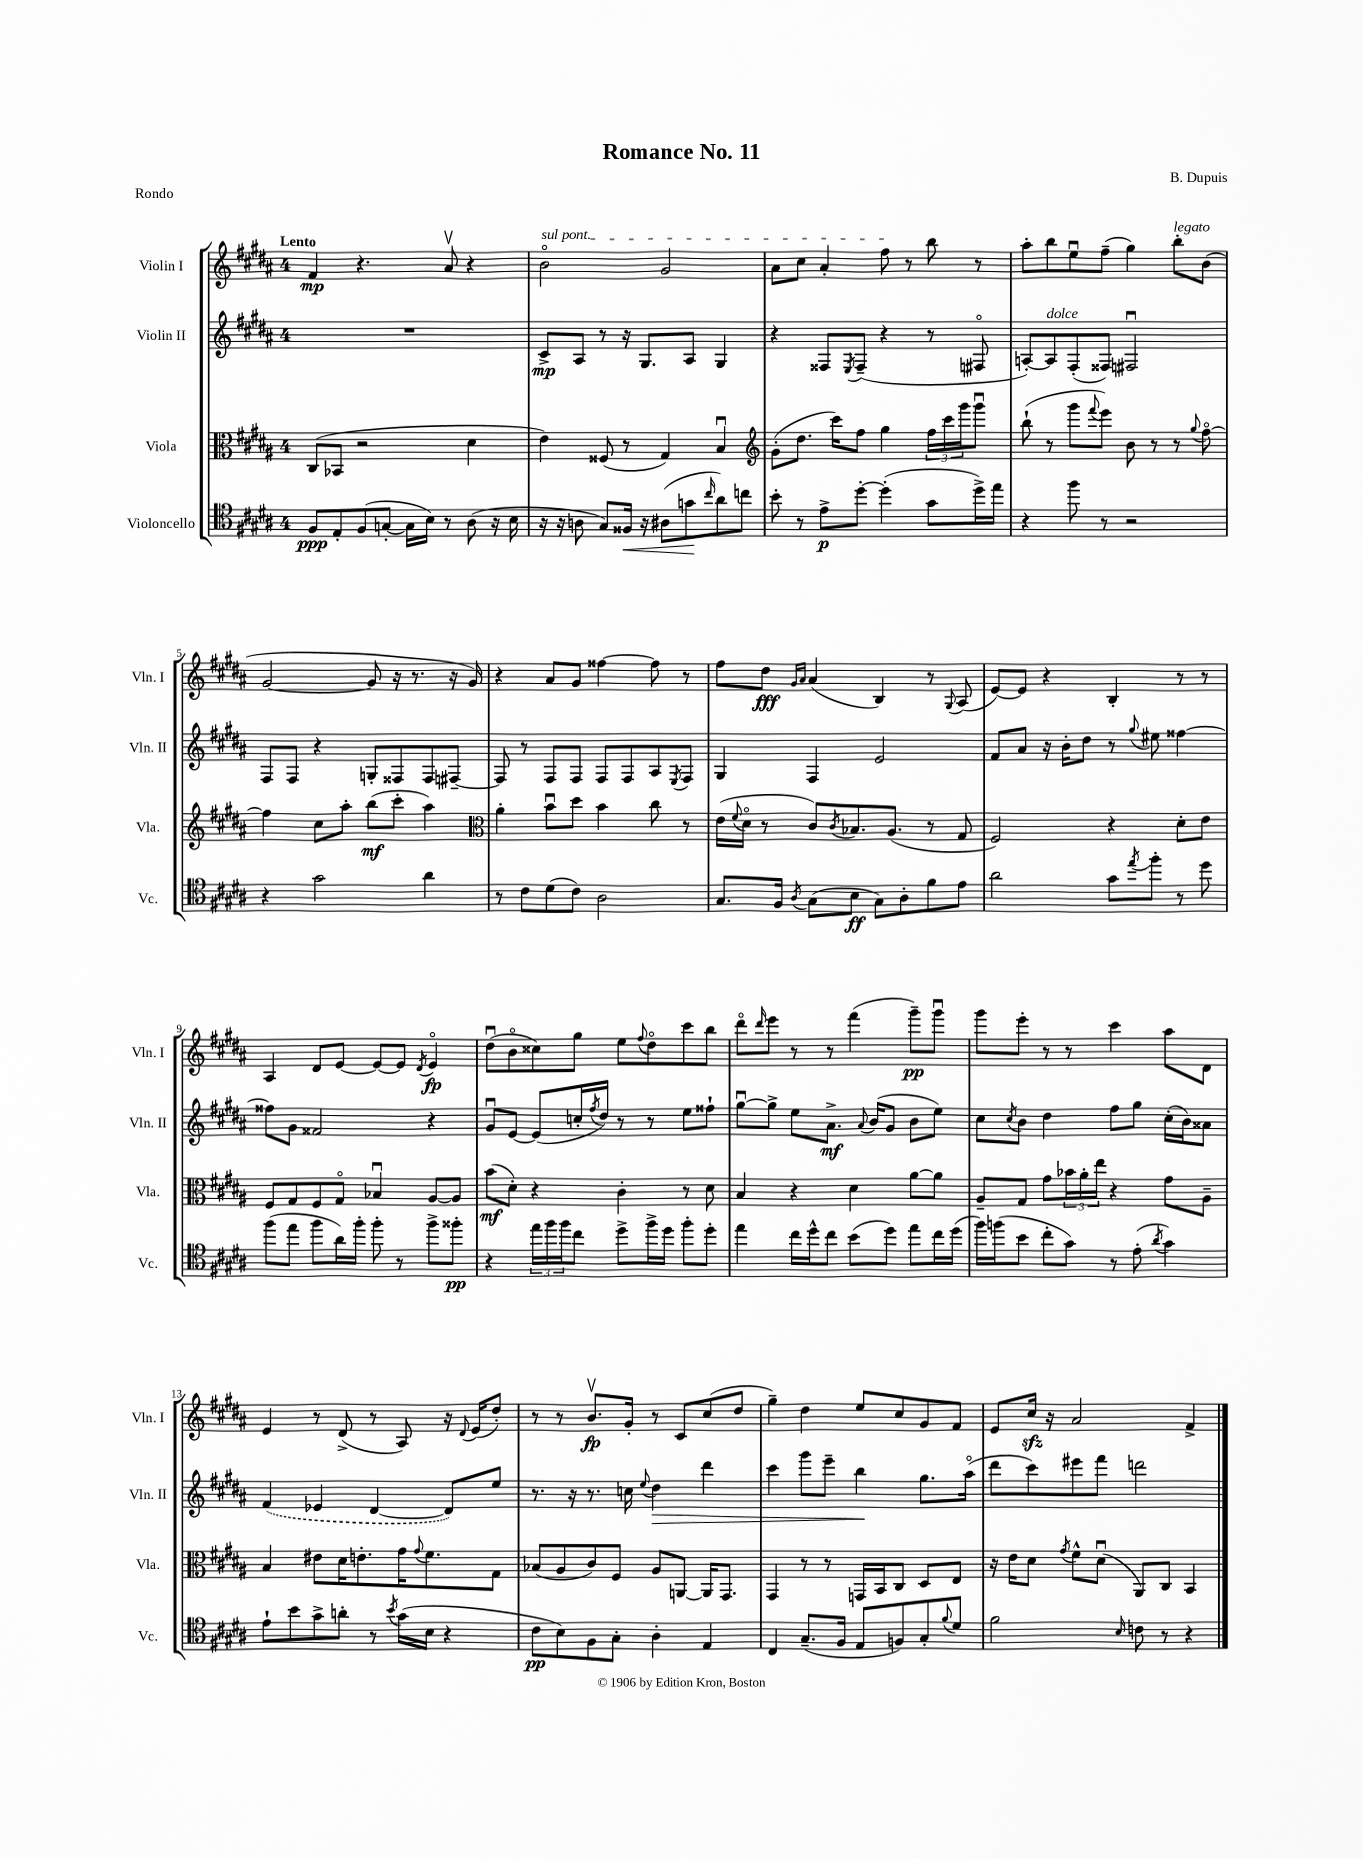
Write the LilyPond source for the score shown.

\header { title = "Romance No. 11" composer = "B. Dupuis" piece = "Rondo" }
<<
\new StaffGroup <<
\new Staff = "s0" \with { instrumentName = "Violin I" shortInstrumentName = "Vln. I" } {
    \clef treble \key b \major \once \override Staff.TimeSignature.style = #'single-digit \time 4/4 \tempo "Lento"
    fis'4\mp r4. ais'8\upbow r4 |
    \once \override TextSpanner.bound-details.left.text = \markup { \italic "sul pont." } b'2\flageolet\startTextSpan gis'2 |
    ais'8 cis''8 ais'4-. fis''8\stopTextSpan r8 b''8 r8 |
    ais''8-. b''8 e''8\downbow fis''8--( gis''4) b''8-.^\markup { \italic "legato" } b'8( |
    gis'2~ gis'8 r16 r8. r16 gis'16) |
    r4 ais'8 gis'8 fisis''4~ fisis''8 r8 |
    fis''8 dis''8\fff \grace { gis'16 ais'16 } ais'4( b4) r8 \appoggiatura { gis8 } ais8( |
    e'8~) e'8 r4 b4-. r8 r8 |
    ais4 dis'8 e'8~ e'8~ e'8 \acciaccatura { dis'8 } e'4\flageolet\fp |
    dis''8\downbow( b'8\flageolet cisis''8) gis''8 e''8 \appoggiatura { fis''8 } dis''8\flageolet cis'''8 b''8 |
    dis'''8\flageolet \grace { dis'''16 } e'''8 r8 r8 fis'''4( gis'''8--\pp) gis'''8\downbow |
    gis'''8 e'''8-. r8 r8 cis'''4 ais''8 dis'8 |
    e'4 r8 dis'8->( r8 ais8) r16 \appoggiatura { dis'8 } e'16( dis''8-.) |
    r8 r8 b'8.\upbow\fp gis'16-. r8 cis'8 cis''8( dis''8 |
    gis''4--) dis''4 e''8 cis''8 gis'8 fis'8 |
    e'8 cis''16\sfz r16 ais'2 fis'4-> \bar "|." |
}
\new Staff = "s1" \with { instrumentName = "Violin II" shortInstrumentName = "Vln. II" } {
    \clef treble \key b \major \once \override Staff.TimeSignature.style = #'single-digit \time 4/4
    R1 |
    cis'8->\mp ais8 r8 r16 gis8. ais8 gis4 |
    r4 fisis8 \acciaccatura { e8 } fisis8--( r4 r8 fis8\flageolet |
    a8~-.) a8^\markup { \italic "dolce" } fis8-.( fisis8) fis2\downbow |
    fis8 fis8 r4 g8-. fisis8 fisis8 fis8~-- |
    fis8 r8 fis8 fis8 fis8 fis8 ais8 \acciaccatura { e8 } fis8 |
    gis4 fis4 e'2 |
    fis'8 ais'8 r16 b'16-. dis''8 r8 \appoggiatura { gis''8 } eis''8 fisis''4~ |
    fisis''8 gis'8 fisis'2 r4 |
    gis'8\downbow e'8~ e'8( c''16-. \acciaccatura { fis''8 } dis''16) r8 r8 e''8 fisis''8-! |
    gis''8~\downbow gis''8-> e''8 ais'8.->\mf \appoggiatura { ais'8 } b'16( gis'8 b'8 e''8) |
    cis''8 \acciaccatura { cis''8 } b'8 dis''4 fis''8 gis''8 cis''16-.( b'16) aisis'8 |
    \once \slurDashed fis'4( ees'4 dis'4~ dis'8) e''8 |
    r8. r16 r8. c''16 \appoggiatura { e''8 } dis''4\> dis'''4 |
    cis'''4 gis'''8 e'''8-- b''4\! gis''8. ais''16\flageolet( |
    dis'''8 cis'''8) eis'''8 fis'''8 d'''2 \bar "|." |
}
\new Staff = "s2" \with { instrumentName = "Viola" shortInstrumentName = "Vla." } {
    \clef alto \key b \major \once \override Staff.TimeSignature.style = #'single-digit \time 4/4
    cis8( bes,8 r2 dis'4 |
    e'4) fisis8( r8 gis4) b4\downbow |
    \clef treble gis'8-.( dis''8. cis'''16) fis''8 gis''4 \tuplet 3/2 { fis''16 cis'''16 gis'''16 } gis'''8\downbow |
    b''8-!( r8 gis'''8 \appoggiatura { fis'''8 } e'''8) b'8 r8 r8 \appoggiatura { gis''8 } fis''8~\flageolet |
    fis''4 cis''8 ais''8-. b''8\mf( cis'''8-. ais''4) |
    \clef alto ais'4-. b'8\downbow dis''8 b'4 cis''8 r8 |
    e'16( \appoggiatura { fis'8 } dis'16\flageolet r8 cis'8) \acciaccatura { cis'8 } bes8. ais8.( r8 gis8 |
    fis2) r4 dis'8-. e'8 |
    fis8 gis8 fis8 gis8\flageolet bes4\downbow ais8~ ais8 |
    b'8\mf( dis'8-.) r4 cis'4-. r8 dis'8 |
    b4 r4 dis'4 ais'8~ ais'8 |
    ais8-- gis8 gis'8 \tuplet 3/2 { bes'16 ais'16-. e''16 } r4 gis'8 ais8-- |
    b4 eis'8 dis'16 e'8.-. gis'16 \appoggiatura { gis'8 } fis'8. gis8 |
    bes8( ais8 cis'8) fis8 ais8 a,8~ a,16 gis,8. |
    gis,4 r8 r8 g,16 b,16 cis8 dis8 e8 |
    r16 e'16 dis'8 \acciaccatura { gis'8 } fis'8-^ dis'8\downbow( ais,8) cis8 b,4 \bar "|." |
}
\new Staff = "s3" \with { instrumentName = "Violoncello" shortInstrumentName = "Vc." } {
    \clef tenor \key b \major \once \override Staff.TimeSignature.style = #'single-digit \time 4/4
    fis8\ppp e8-. fis8( g8~-. g16 b16) r8 ais8( r16 b16 |
    r16 r16 a8 gis8) fisis16\< r16 ais8( g'8\! \grace { cis''16 } ais'8) c''8 |
    b'8-. r8 e'8->\p dis''8~-. dis''4-.( gis'8 dis''16->) e''16 |
    r4 fis''8 r8 r2 |
    r4 gis'2 ais'4 |
    r8 cis'8 dis'8( cis'8) ais2 |
    gis8. fis16 \acciaccatura { ais8 } gis8( b8\ff gis8) ais8-. fis'8 e'8 |
    ais'2 gis'8 \acciaccatura { e''8 } fis''8-. r8 dis''8 |
    fis''8( e''8 fis''8 ais'16) fis''16-. fis''8-. r8 fis''8-> fisis''8-.\pp |
    r4 \tuplet 3/2 { e''16 fis''16 fis''16 } cis''8 dis''8-> fis''16-> dis''16 fis''8-. dis''8-. |
    e''4 cis''16 dis''16-^ cis''8 b'8( dis''8) e''8 cis''16 dis''16( |
    fis''16) f''16( b'8 cis''8-. gis'8) r8 e'8-.( \acciaccatura { ais'8 } gis'4) |
    e'8-! b'8 gis'8-> a'8-. r8 \acciaccatura { b'8 } gis'16( b16 r4 |
    cis'8\pp b8) fis8 gis8-. ais4-. e4 |
    cis4 gis8.--( fis16 e8 f8) gis8-. \appoggiatura { fis'8 } dis'8 |
    fis'2 \grace { b16 } c'8 r8 r4 \bar "|." |
}
>>
>>
